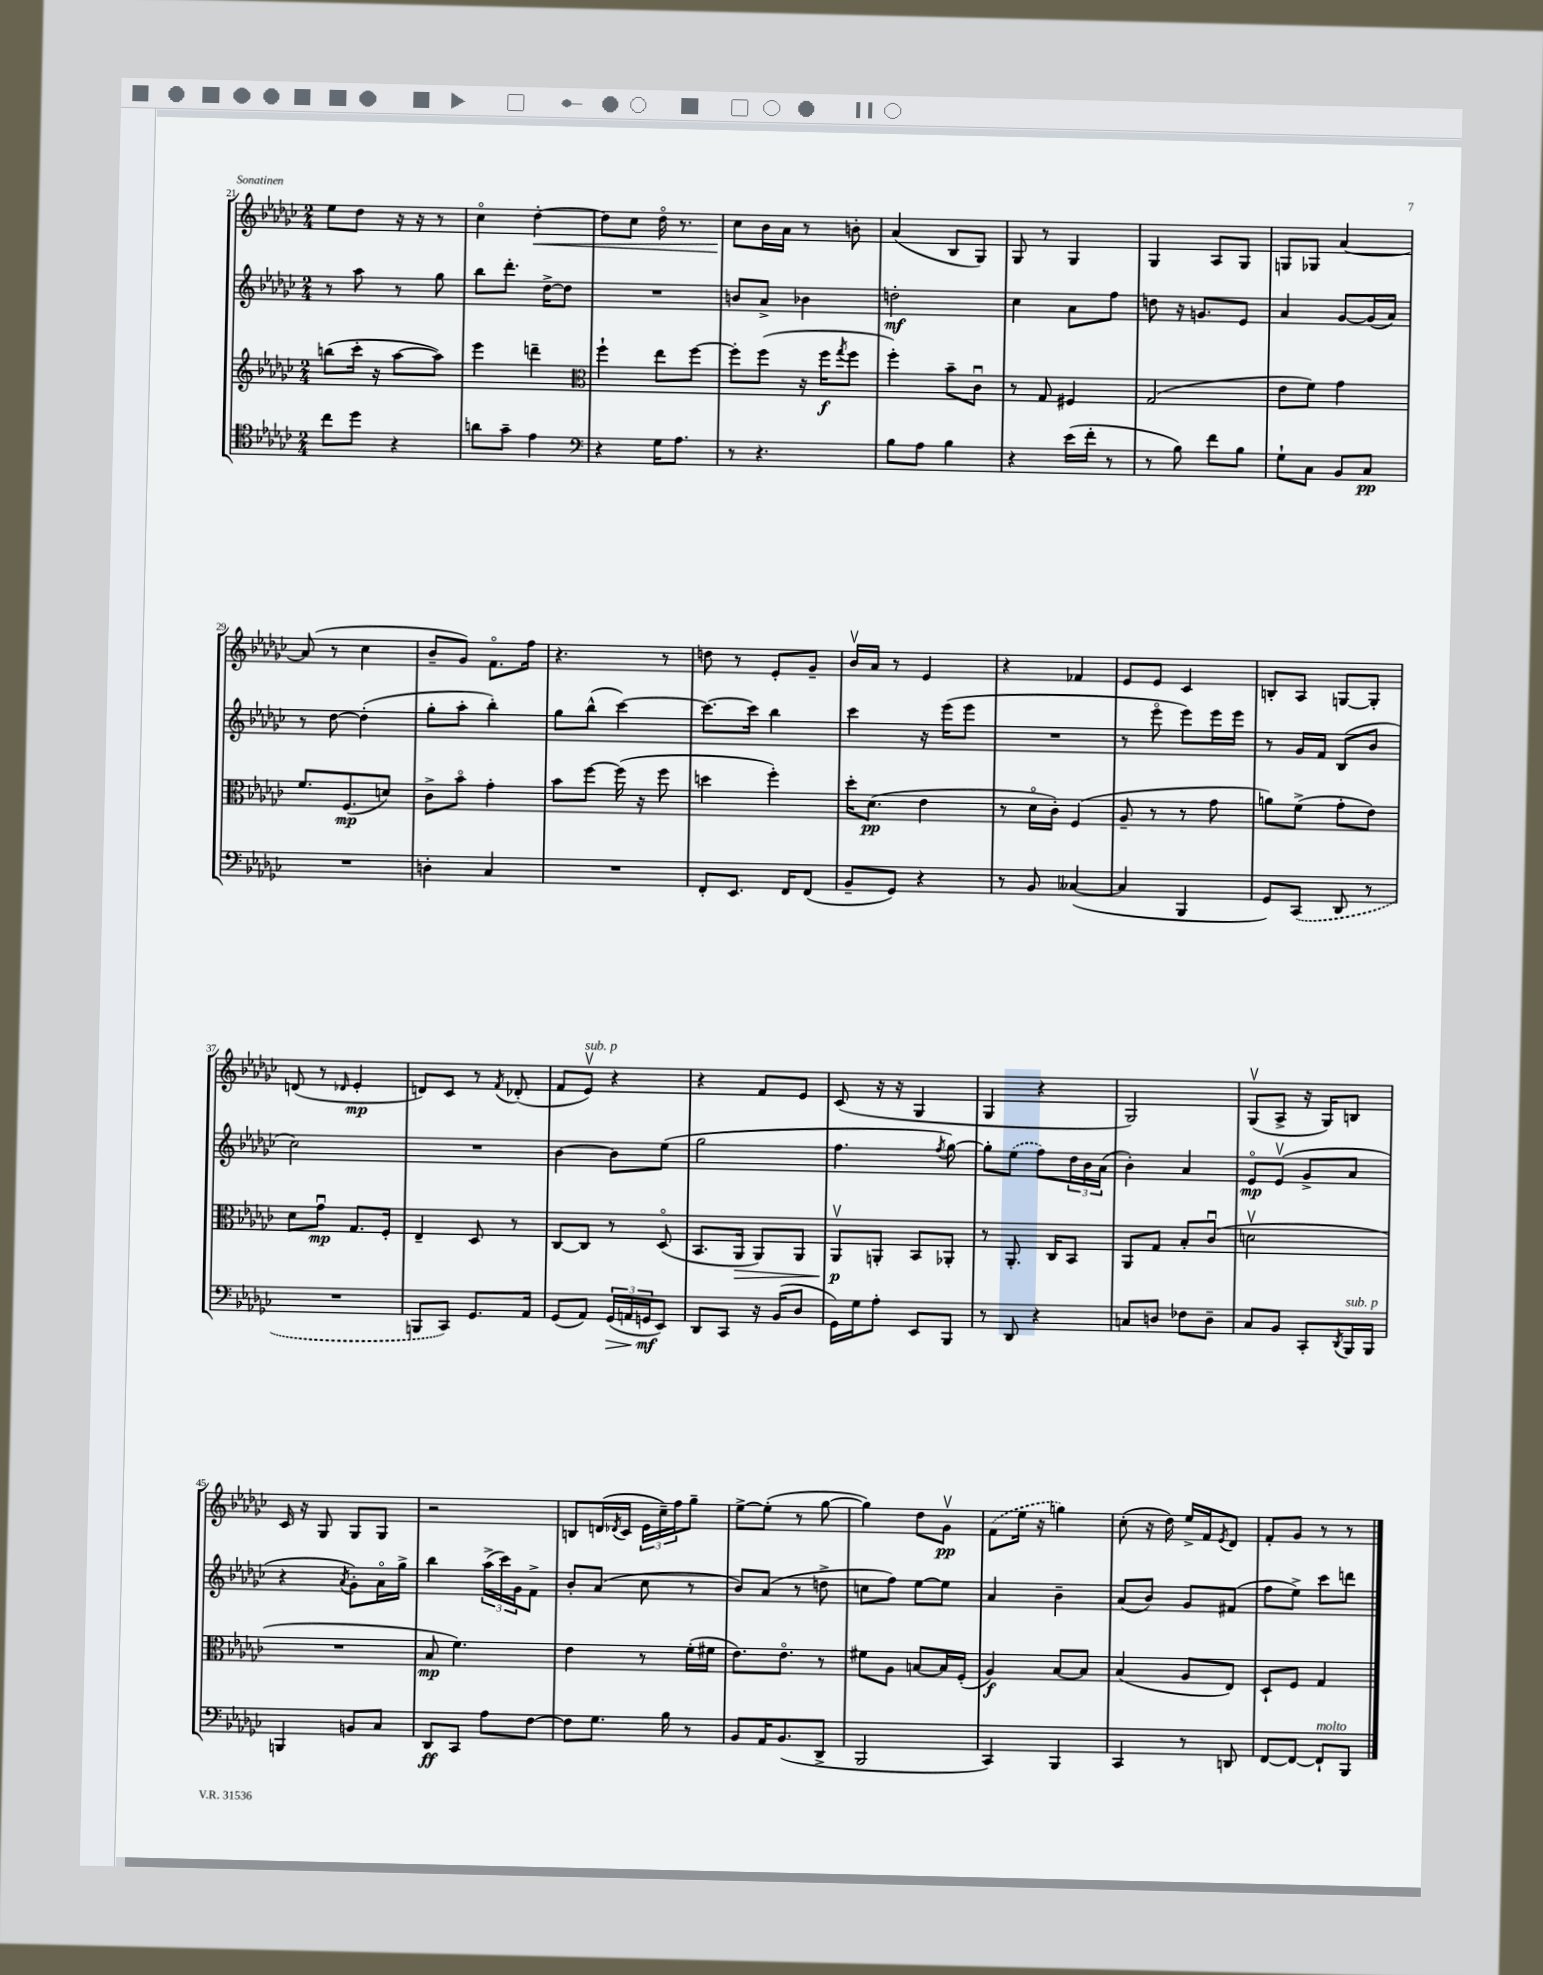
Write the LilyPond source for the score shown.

<<
\new StaffGroup <<
\new Staff = "s0" {
    \clef treble \key ges \major \numericTimeSignature \time 2/4
    ees''8 des''8 r16 r16 r8 |
    ces''4\flageolet des''4~-.\< |
    des''8 ces''8 des''16\flageolet r8. |
    ces''8\! bes'16 aes'16 r8 b'8-. |
    aes'4( bes8 ges8) |
    ges8 r8 ges4 |
    ges4 aes8 ges8 |
    g8 ges8 aes'4~ |
    aes'8( r8 ces''4 |
    bes'8-- ges'8) f'8.\flageolet f''16 |
    r4. r8 |
    d''8 r8 ees'8-. ges'8-- |
    bes'16\upbow aes'16 r8 ees'4 |
    r4 fes'4 |
    ees'8 ees'8 ces'4 |
    b8-. aes8 g8~ g8-. |
    d'8( r8 \grace { des'16 } ees'4-.\mp |
    d'8) ces'8 r8 \acciaccatura { f'8 } des'8-.( |
    f'8 ees'8\upbow^\markup { \italic "sub. p" }) r4 |
    r4 f'8 ees'8 |
    ces'8( r16 r16 ges4 |
    ges4 r4 |
    ges2) |
    ges8\upbow( aes8-> r16 ges16) b8 |
    ces'16 r16 ges8 ges8 ges8 |
    r2 |
    b8 d'16( \acciaccatura { des'8 } ces'16 \tuplet 3/2 { ees'16 ces''16--) f''16 } ges''8-- |
    ees''8~-> ees''8-.( r8 ges''8~ |
    ges''4) des''8 ges'8\upbow\pp |
    \once \slurDashed f'8( ees''16 r16 g''4) |
    ces''8-.( r16 des''16) ees''16-> f'16 \acciaccatura { ees'8 } des'8 |
    f'8-. ges'8 r8 r8 \bar "|." |
}
\new Staff = "s1" {
    \clef treble \key ges \major \numericTimeSignature \time 2/4
    r8 aes''8 r8 ges''8 |
    bes''8 des'''8.-. des''16~-> des''8 |
    R2 |
    b'8 aes'8-> bes'4 |
    d''2-.\mf |
    ces''4 aes'8 f''8 |
    d''8 r16 g'8. ees'8 |
    aes'4 ges'8~ ges'16( aes'16) |
    r8 des''8~ des''4-.( |
    ges''8-. aes''8-. bes''4-.) |
    ges''8 bes''8-^( ces'''4~) |
    ces'''8.~ ces'''16 bes''4 |
    ces'''4 r16 ees'''16( ees'''8 |
    R2 |
    r8 ees'''8\flageolet ees'''8) ees'''16 ees'''16 |
    r8 ges'16 f'16 bes8( bes'8 |
    ces''2) |
    R2 |
    bes'4~ bes'8 ees''8( |
    ges''2 |
    f''4. \acciaccatura { f''8 } ges''8~) |
    ges''8-. \once \slurDashed ees''8( f''8) \tuplet 3/2 { des''16 bes'16 aes'16( } |
    bes'4-.) aes'4 |
    ees'8\flageolet\mp ees'8\upbow( ges'8-> aes'8 |
    r4 \acciaccatura { aes'8 } ges'8-.) aes'16\flageolet ges''16-> |
    bes''4 \tuplet 3/2 { aes''16->( ces'''16) ges'16 } f'8-> |
    bes'8-. aes'8( ces''8 r8 |
    bes'8) aes'8( r8 d''8-> |
    c''8 f''8) ees''8~ ees''8 |
    aes'4 bes'4-- |
    aes'8( bes'8) ges'8 fis'8( |
    f''8 ees''8->) ces'''8 d'''8 \bar "|." |
}
\new Staff = "s2" {
    \clef treble \key ges \major \numericTimeSignature \time 2/4
    b''8( ces'''16-. r16 aes''8~ aes''8) |
    ees'''4 d'''4-- |
    \clef alto f''4-! ees''8 f''8~ |
    f''8-. f''8( r16 f''16\f \acciaccatura { ges''8 } f''8 |
    f''4-.) bes'8-- ces'8\downbow |
    r8 ges8 fis4 |
    ges2( |
    ees'8 f'8) ges'4 |
    f'8. f8.\mp( d'8) |
    ces'8-> bes'8\flageolet ges'4-. |
    bes'8 f''8~ f''16( r16 f''8 |
    d''4 f''4-.) |
    des''16-. des'8.\pp( ees'4 |
    r8 des'16\flageolet ces'16-.) f4( |
    aes8-- r8 r8 ges'8 |
    a'8) f'8->( ges'8-. ees'8) |
    des'8 ges'8\downbow\mp ges8. f16-. |
    ees4-- des8 r8 |
    ces8~ ces8 r8 des8\flageolet( |
    bes,8. aes,16\> aes,8) aes,8 |
    aes,8\upbow\p\! a,8-. bes,8 aes,8-. |
    r8 aes,8.-. ces16 bes,8 |
    aes,8 ges8 bes8-. ces'8\downbow( |
    d'2\upbow |
    R2 |
    bes8\mp f'4.) |
    ees'4 r8 f'16-.( fis'16 |
    ees'8.) ees'8.\flageolet r8 |
    fis'8 aes8 b8~ b16 f16-.( |
    aes4\f) bes8~ bes8 |
    bes4( aes8 ees8) |
    des8-! f8 ges4 \bar "|." |
}
\new Staff = "s3" {
    \clef tenor \key ges \major \numericTimeSignature \time 2/4
    ces''8 des''8 r4 |
    a'8 ges'8-- ees'4 |
    \clef bass r4 ges16 aes8. |
    r8 r4. |
    bes8 aes8 bes4 |
    r4 ees'16( f'16-. r8 |
    r8 bes8) f'8 bes8 |
    ges8-! ces8 bes,8 ces8\pp |
    R2 |
    d4-. ces4 |
    R2 |
    f,8-. ees,8. f,16 f,8( |
    bes,8-- ges,8) r4 |
    r8 bes,8 ceses4~( |
    ceses4 bes,,4 |
    ges,8) \once \slurDashed ces,8( des,8 r8 |
    R2 |
    b,,8 ces,8) ges,8. aes,16 |
    ges,8( aes,8) \tuplet 3/2 { ges,16\>( a,16 g,16\mf\! } ees,8) |
    des,8 ces,8 r16 bes,16( des8 |
    ges,16) ges16 aes8-. ees,8 bes,,8 |
    r8 des,8 r4 |
    c8 d8 fes8 d8-- |
    ces8 bes,8 ces,8-. \acciaccatura { des,8 } bes,,16^\markup { \italic "sub. p" } bes,,16 |
    b,,4 b,8 ces8 |
    des,8\ff ces,8 aes8 f8~ |
    f8 ges8. bes16 r8 |
    bes,8 aes,16 bes,8.( des,8-> |
    bes,,2 |
    ces,4) bes,,4 |
    ces,4 r8 d,8 |
    f,8~ f,8~ f,8-!^\markup { \italic "molto" } bes,,8 \bar "|." |
}
>>
>>
\layout { \context { \Score currentBarNumber = #21 } }
